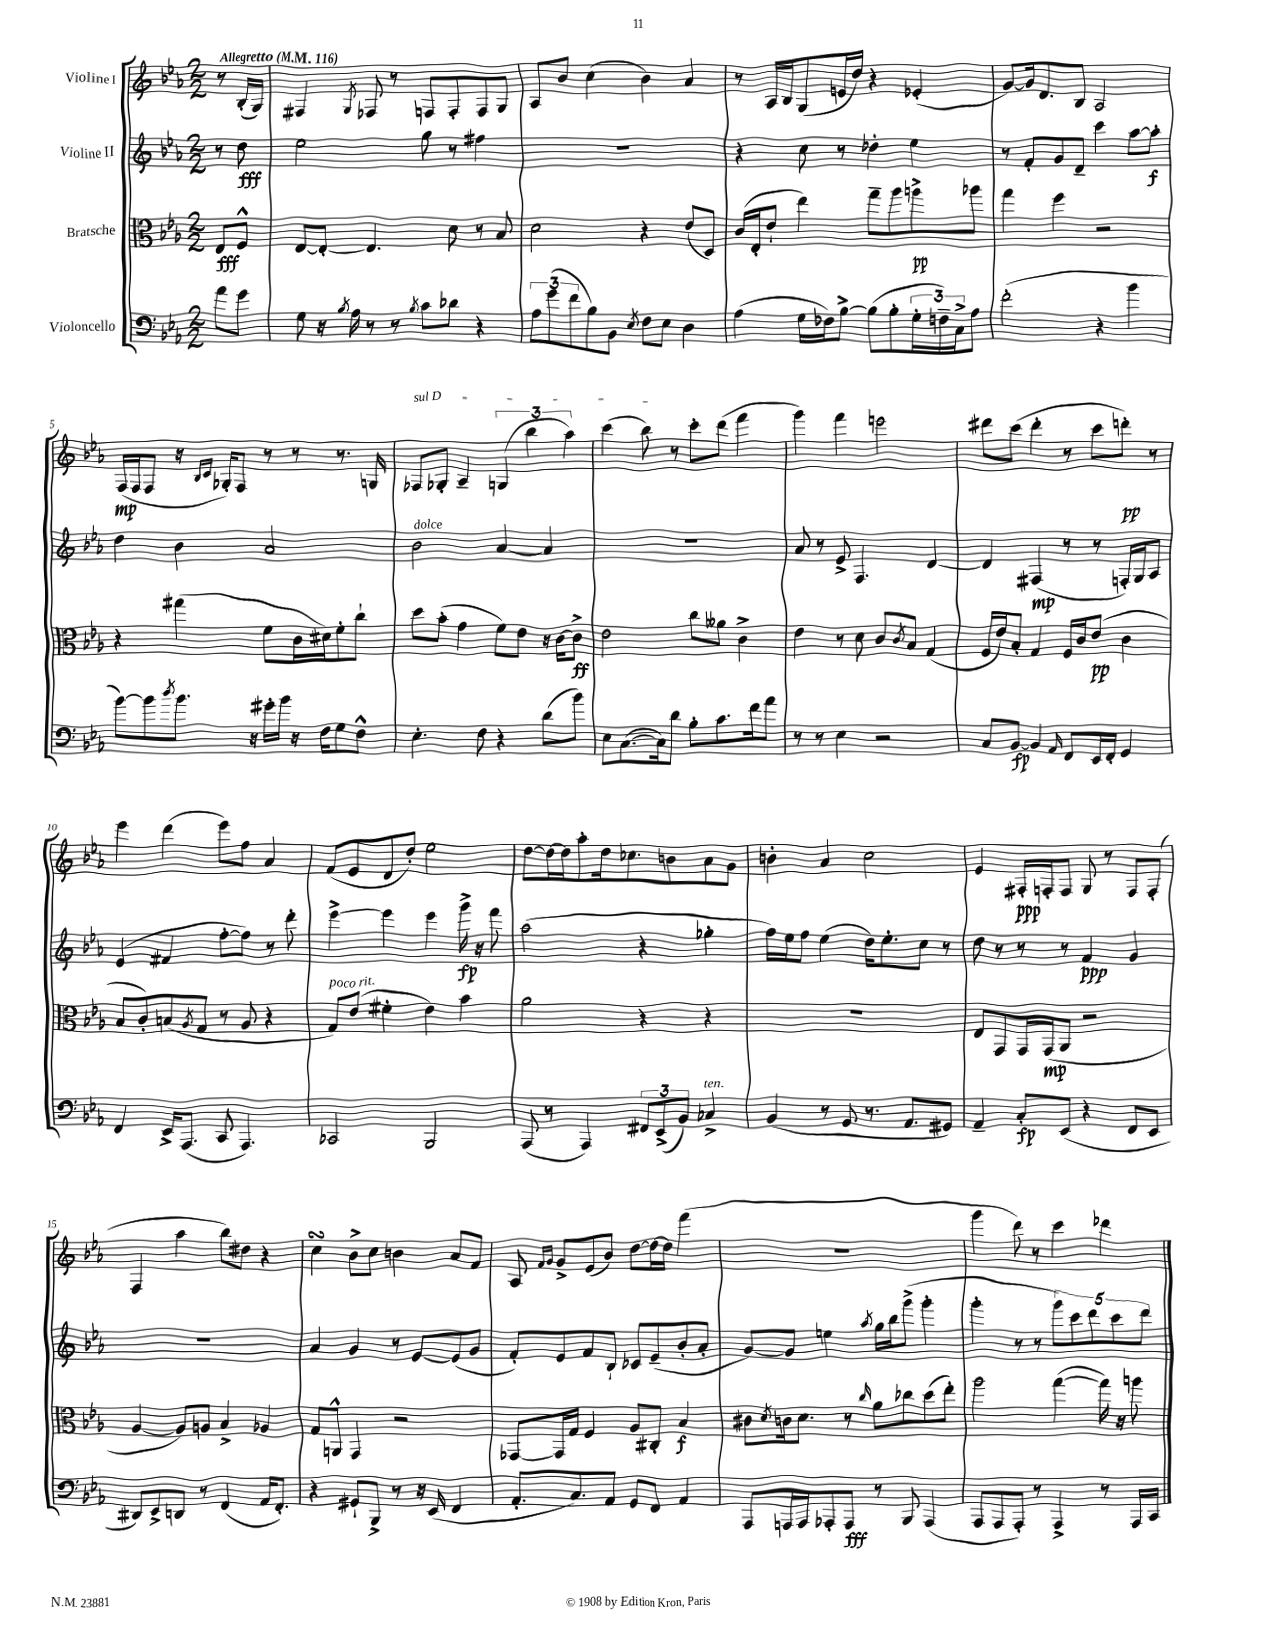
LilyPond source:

<<
\new StaffGroup <<
\new Staff = "s0" \with { instrumentName = "Violine I" } {
    \clef treble \key ees \major \numericTimeSignature \time 2/2 \partial 4 \tempo "Allegretto" 4 = 116
    r8 bes16-.( g16) |
    fis4 \acciaccatura { g8 } fes8 r8 f8 f8-. f8 g8 |
    aes8 bes'8 c''4( bes'4) aes'4 |
    r8 aes16 bes16 g8( e'16 d''16) r4 ees'4-.( |
    g'8~) g'16 d'8. bes8 aes2 |
    f16\mp( f16 f8 r16 \grace { bes16 c'16 } ges16-.) f8 r8 r8 r8. g16 |
    \once \override TextSpanner.bound-details.left.text = \markup { \italic "sul D" } fes8\startTextSpan ges8-. aes4-- \tuplet 3/2 { g4( bes''4 aes''4) } |
    c'''4( bes''8\stopTextSpan) r8 c'''8-. d'''8( f'''4 |
    g'''4) f'''4 e'''2 |
    dis'''8 c'''8( dis'''4-. r8 c'''8 d'''8-.\pp) r8 |
    ees'''4 d'''4( ees'''8) f''8 aes'4 |
    f'8( ees'8 d'8 d''8-.) ees''2 |
    d''8~ d''16~ d''16 aes''8-. d''16 ces''8. b'8 aes'8 g'8 |
    b'4-. aes'4 c''2 |
    ees'4 fis16-.\ppp f16-. f8 g8 r8 f8 f8-.( |
    f4 aes''4 bes''8) dis''8 r4 |
    c''4\turn bes'8-> c''8 b'4 aes'8 f'8 |
    aes8 \grace { f'16 g'16 } g'8-> ees'8( bes'8) d''8~ d''16~ d''16 f'''4( |
    R1 |
    g'''4 d'''8) r8 c'''4 des'''4 \bar "|." |
}
\new Staff = "s1" \with { instrumentName = "Violine II" } {
    \clef treble \key ees \major \numericTimeSignature \time 2/2 \partial 4
    r8 d''8\fff |
    ees''2 g''8 r8 fis''4 |
    R1 |
    r4 c''8 r8 des''4-. ees''4 |
    r8 f'8-. g'8 d'8-- c'''4 aes''8~ aes''8-.\f |
    d''4 bes'4 aes'2 |
    bes'2^\markup { \italic "dolce" } aes'4~ aes'4 |
    R1 |
    aes'8 r8 ees'8-> f4. d'4~ |
    d'4 fis4\mp( r8 r8 f16-.) g16 aes8 |
    ees'4( fis'4 f''8~-. f''8) r8 d'''8-. |
    ees'''4~-> ees'''4 ees'''4 g'''16->\fp r16 f'''8 |
    aes''2( r4 ges''4-. |
    f''16) ees''16 f''8 ees''4( d''16) ees''8.-. c''8 r8 |
    d''8 r8 r8 r8 f'4\ppp g'4 |
    R1 |
    aes'4 g'4 r8 ees'8~ ees'8( g'8 |
    f'8-.) ees'8 f'8 bes8-! ces'8 ees'8--( bes'8-. aes'8-. |
    g'8~) g'8 e''4 \acciaccatura { aes''8 } g''16 bes''16 g'''8->( g'''4-. |
    g'''4-. r8 r8 \tuplet 5/4 { g'''8) c'''8 d'''8 c'''8 d'''8 } \bar "|." |
}
\new Staff = "s2" \with { instrumentName = "Bratsche" } {
    \clef alto \key ees \major \numericTimeSignature \time 2/2 \partial 4
    ees8\fff f8-^ |
    ees8~ ees8~-. ees4. d'8 r8 bes8 |
    d'2 r4 ees'8( d8) |
    c'16( ees16-. ees'8-! ees''4) g''8-- aes''8 a''8->\pp aes''8 |
    g''4 f''4 r2 |
    r4 gis''4( f'8 c'16 dis'16) f'8-. c''8-! |
    d''8 bes'8-.( g'4 f'8) ees'8 r16 c'16~ c'8->\ff |
    ees'2 c''8 aeses'8 c'4-> |
    ees'4 r8 d'8 c'8 \acciaccatura { c'8 } bes8 g4( |
    f16 ees'16) bes8-. g4 f16 c'16 ees'8\pp( c'4 |
    bes8 c'8-.) b8( \acciaccatura { aes8 } g8 r8 aes8 r4 |
    g8^\markup { \italic "poco rit." }) ees'8( fis'4-. ees'4) bes'4 |
    aes'2 r4 r4 |
    R1 |
    ees8 g,8 g,16 g,16\mp( aes,8 r2 |
    aes4~ aes8) a8 bes4-> aes4 |
    g8 a,8-^ g,4 r2 |
    ges,8~ ges,16 g16 f4 aes8 cis8-. bes4\f |
    cis'8 \acciaccatura { d'8 } c'16 d'8. r8 \grace { c''16 } aes'8 ces''8 d''8( ees''8-.) |
    aes''2 g''4~( g''16) r16 a''8 \bar "|." |
}
\new Staff = "s3" \with { instrumentName = "Violoncello" } {
    \clef bass \key ees \major \numericTimeSignature \time 2/2 \partial 4
    aes'8 g'8 |
    g8 r16 \acciaccatura { bes8 } aes16 r8 r8 \acciaccatura { bes8 } c'8 des'8 r4 |
    \tuplet 3/2 { aes8 g'8( f'8 } bes8) bes,8 \acciaccatura { ees8 } f8 ees8 d4 |
    aes4( g16 fes16) bes8~-> bes8( bes8-. \tuplet 3/2 { g16-. f16--) c16-> } aes8 |
    f'2-.( r4 bes'4 |
    bes'8~) bes'8 \acciaccatura { d''8 } bes'8. r16 gis'16-. bes'16 r16 f16 g8 f8-^ |
    ees4.-. f8 r4 d'8( bes'8) |
    ees8 c8.~( c16) d'8 bes8-. c'8. f'16 aes'8 |
    r8 r8 ees4 r2 |
    c8 bes,8~\fp bes,4 \grace { aes,16 } f,8 ees,16 f,16-. g,4 |
    f,4 ees,16-> aes,,8.( c,8 aes,,4.) |
    ces,2 bes,,2 |
    aes,,8( r8 aes,,4) \tuplet 3/2 { fis,8 ees,8->( bes,8) } ces4->^\markup { \italic "ten." } |
    bes,4( r8 g,8 r8. aes,8. gis,8) |
    aes,4-- c8-.\fp ees,8( r4 f,8 ees,8 |
    dis,8) ees,8-> d,8 r8 f,4( aes,16 f,8.-.) |
    r4 gis,8-! bes,,8-> r8 r16 ees,16( f,4 |
    aes,8.-. c8.) aes,8 g,8 f,8 aes,4 |
    aes,,8 a,,16 a,,16 aes,,8-. aes,,8\fff r8 bes,,8 aes,,4( |
    aes,,8 aes,,8 aes,,8-.) r8 aes,,4-> r8 aes,,16 c,16 \bar "|." |
}
>>
>>
